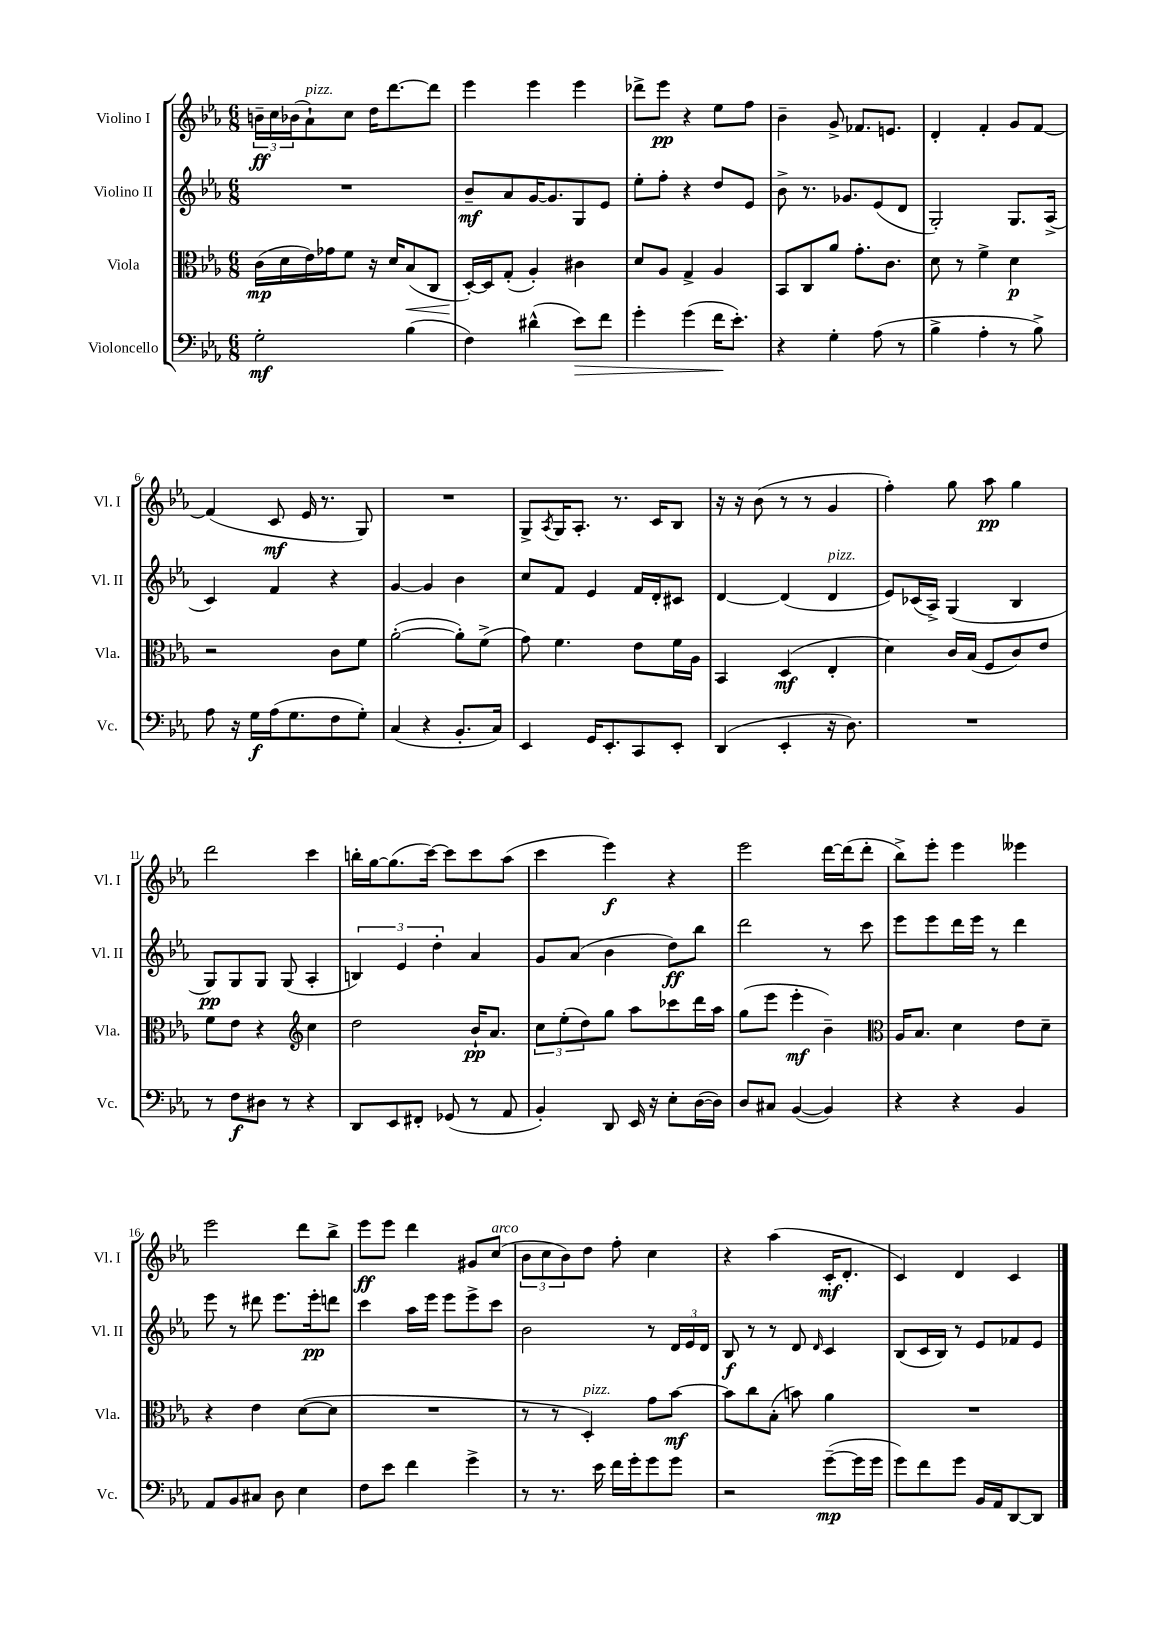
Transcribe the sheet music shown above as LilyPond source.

<<
\new StaffGroup <<
\new Staff = "s0" \with { instrumentName = "Violino I" shortInstrumentName = "Vl. I" } {
    \clef treble \key ees \major \numericTimeSignature \time 6/8
    \tuplet 3/2 { b'16--\ff c''16 bes'16( } aes'8-!^\markup { \italic "pizz." }) c''8 d''16 d'''8.~ d'''8 |
    ees'''4 ees'''4 ees'''4 |
    des'''8-> ees'''8\pp r4 ees''8 f''8 |
    bes'4-- g'8-> fes'8. e'8. |
    d'4-. f'4-. g'8 f'8~ |
    f'4( c'8\mf ees'16 r8. g8) |
    R2. |
    g8-> \acciaccatura { aes8 } g16 aes8.-. r8. c'16 bes8 |
    r16 r16 bes'8( r8 r8 g'4 |
    f''4-.) g''8 aes''8\pp g''4 |
    d'''2 c'''4 |
    b''16-. g''16~ g''8.( c'''16~) c'''8 c'''8 aes''8( |
    c'''4 ees'''4\f) r4 |
    ees'''2 d'''16~ d'''16( d'''8-. |
    bes''8->) ees'''8-. ees'''4 eeses'''4 |
    ees'''2 d'''8 bes''8-> |
    ees'''8\ff ees'''8 d'''4 gis'8 c''8^\markup { \italic "arco" }( |
    \tuplet 3/2 { bes'8 c''8 bes'8) } d''8 f''8-. c''4 |
    r4 aes''4( c'16-.\mf d'8.-. |
    c'4) d'4 c'4 \bar "|." |
}
\new Staff = "s1" \with { instrumentName = "Violino II" shortInstrumentName = "Vl. II" } {
    \clef treble \key ees \major \numericTimeSignature \time 6/8
    R2. |
    bes'8--\mf aes'8 g'16~ g'8. g8 ees'8 |
    ees''8-. f''8-. r4 d''8 ees'8 |
    bes'8-> r8. ges'8. ees'8( d'8 |
    g2-.) g8. aes16->( |
    c'4) f'4 r4 |
    g'4~ g'4 bes'4 |
    c''8 f'8 ees'4 f'16 d'16-. cis'8 |
    d'4~ d'4( d'4^\markup { \italic "pizz." } |
    ees'8) ces'16( aes16->) g4( bes4 |
    g8\pp) g8 g8 g8( aes4-. |
    \tuplet 3/2 { b4) ees'4 d''4-. } aes'4 |
    g'8 aes'8( bes'4 d''8\ff) bes''8 |
    d'''2 r8 c'''8 |
    ees'''8 ees'''8 d'''16 ees'''16 r8 d'''4 |
    ees'''8 r8 dis'''8 ees'''8. ees'''16-.\pp d'''8 |
    c'''4 aes''16 ees'''16 ees'''8 ees'''8-> c'''8 |
    bes'2 r8 \tuplet 3/2 { d'16 ees'16 d'16 } |
    bes8\f r8 r8 d'8 \grace { d'16 } c'4 |
    bes8( c'16 bes16) r8 ees'8 fes'8 ees'8 \bar "|." |
}
\new Staff = "s2" \with { instrumentName = "Viola" shortInstrumentName = "Vla." } {
    \clef alto \key ees \major \numericTimeSignature \time 6/8
    c'16\mp( d'16 ees'16) ges'16 f'8 r16 d'16 bes8\<( c8 |
    d16~-.\!) d16 g8-.( aes4-.) cis'4 |
    d'8 aes8 g4-> aes4 |
    bes,8 c8 aes'8 g'8.-. c'8. |
    d'8 r8 f'4-> d'4\p |
    r2 c'8 f'8 |
    aes'2~-.( aes'8-.) f'8->( |
    g'8) f'4. ees'8 f'16 aes16 |
    bes,4 d4\mf( ees4-. |
    d'4) c'16 bes16( f8 c'8) ees'8 |
    f'8 ees'8 r4 \clef treble c''4 |
    d''2 bes'16-!\pp aes'8. |
    \tuplet 3/2 { c''8 ees''8-.( d''8) } g''8 aes''8 ces'''8 d'''16 aes''16 |
    g''8( ees'''8 ees'''4-.\mf bes'4--) |
    \clef alto aes16 bes8. d'4 ees'8 d'8-- |
    r4 ees'4 d'8~( d'8 |
    R2. |
    r8 r8 d4-.^\markup { \italic "pizz." }) g'8 bes'8~\mf |
    bes'8 c''8 bes8-.( b'8) aes'4 |
    R2. \bar "|." |
}
\new Staff = "s3" \with { instrumentName = "Violoncello" shortInstrumentName = "Vc." } {
    \clef bass \key ees \major \numericTimeSignature \time 6/8
    g2-.\mf bes4( |
    f4) dis'4-^( ees'8\>) f'8 |
    g'4-. g'4( f'16\! ees'8.-.) |
    r4 g4-. aes8( r8 |
    bes4-> aes4-. r8 bes8->) |
    aes8 r16 g16\f aes16( g8. f8 g8-.) |
    c4( r4 bes,8.-. c16) |
    ees,4 g,16 ees,8.-. c,8 ees,8-. |
    d,4( ees,4-. r16 d8.) |
    R2. |
    r8 f8\f dis8 r8 r4 |
    d,8 ees,8 fis,8-. ges,8( r8 aes,8 |
    bes,4-.) d,8 ees,16 r16 ees8-. d16~( d16) |
    d8 cis8 bes,4~( bes,4) |
    r4 r4 bes,4 |
    aes,8 bes,8 cis8 d8 ees4 |
    f8 ees'8 f'4 g'4-> |
    r8 r8. ees'16 f'16 g'16-. g'8 g'8 |
    r2 g'8~--\mp( g'16 g'16 |
    g'8) f'8 g'8 bes,16 aes,16 d,8~ d,8 \bar "|." |
}
>>
>>
